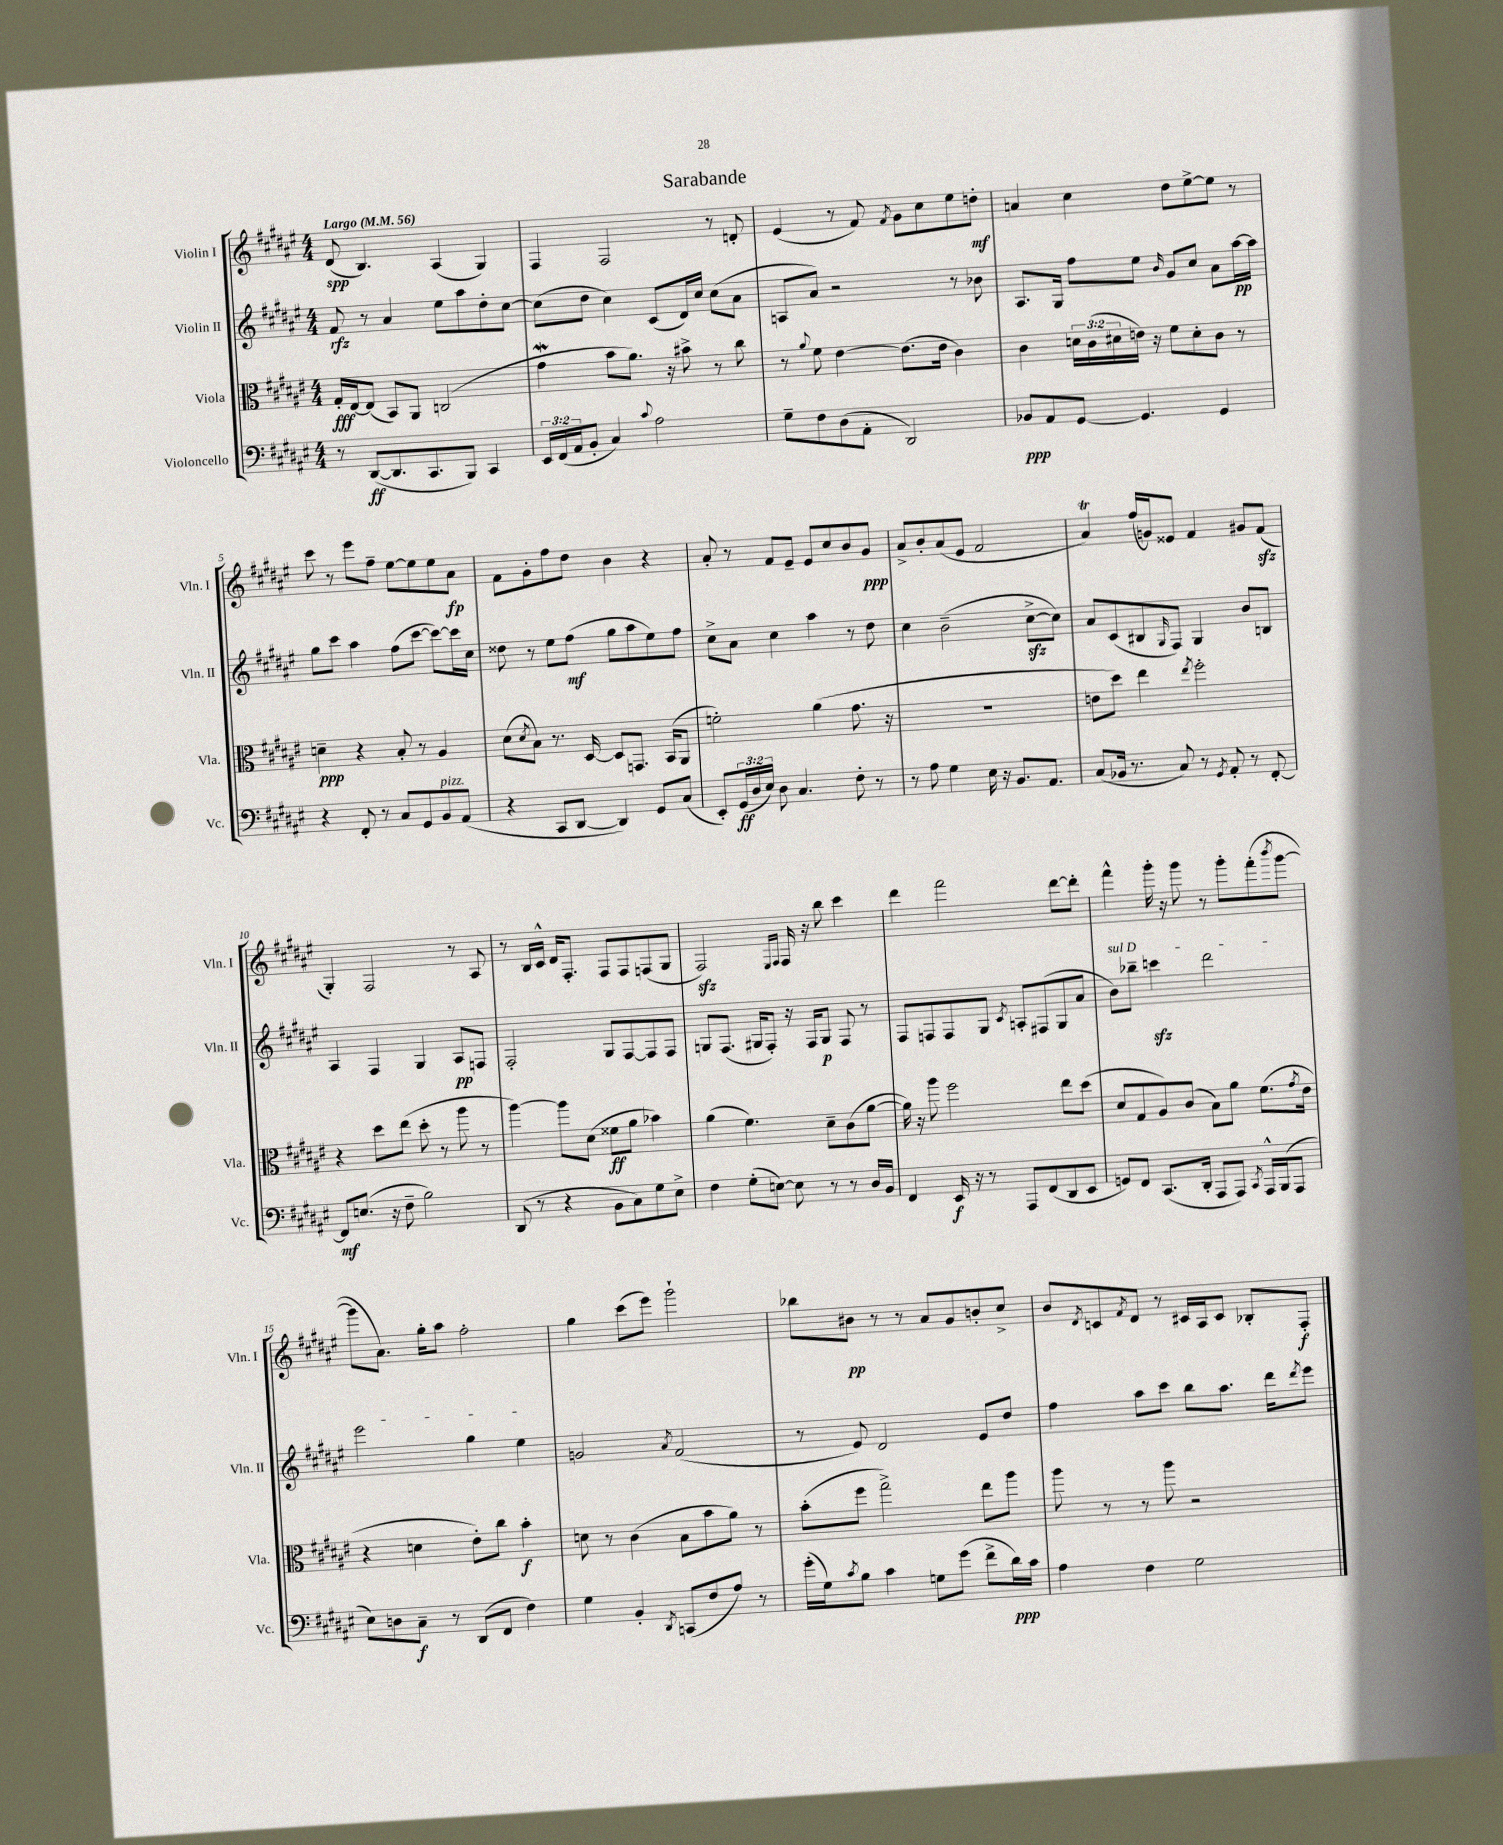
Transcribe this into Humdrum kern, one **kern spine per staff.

**kern	**dynam	**kern	**dynam	**kern	**dynam	**kern	**dynam
*part4	*part4	*part3	*part3	*part2	*part2	*part1	*part1
*staff4	*staff4	*staff3	*staff3	*staff2	*staff2	*staff1	*staff1
*I"Violoncello	*	*I"Viola	*	*I"Violin II	*	*I"Violin I	*
*I'Vc.	*	*I'Vla.	*	*I'Vln. II	*	*I'Vln. I	*
*clefF4	*	*clefC3	*	*clefG2	*	*clefG2	*
*k[f#c#g#d#a#e#]	*	*k[f#c#g#d#a#e#]	*	*k[f#c#g#d#a#e#]	*	*k[f#c#g#d#a#e#]	*
*M4/4	*	*M4/4	*	*M4/4	*	*M4/4	*
*MM56	*	*MM56	*	*MM56	*	*MM56	*
=1	=1	=1	=1	=1	=1	=1	=1
!	!	!	!	!	!	!LO:TX:a:B:t=Largo	!
8r	.	16G#'/LL	fff	8f#/	rfz	(8d#/	spp
.	.	[16E#/J	.	.	.	.	.
([8DD#/L	ff	(8E#/J]	.	8r	.	4.B/)	.
8.DD#/]	.	8BB/L)	.	4a#/	.	.	.
.	.	8AA#/J	.	.	.	.	.
8.CC#/	.	.	.	.	.	.	.
.	.	(2Cn/	.	8ee#\L	.	(4A#/	.
8BBB/J)	.	.	.	8aa#\	.	.	.
4CC#/	.	.	.	8dd#'\	.	4G#/)	.
.	.	.	.	[8cc#\J	.	.	.
=2	=2	=2	=2	=2	=2	=2	=2
24EE#/LL	.	4g#W\	.	(8cc#\L]	.	4F#/	.
(24FF#/	.	.	.	.	.	.	.
24AA#/J	.	.	.	.	.	.	.
8BB'/J	.	.	.	8dd#\J	.	.	.
4C#/)	.	8b\L	.	4cc#\)	.	2F#/	.
.	.	8.a#\J)	.	.	.	.	.
8qqc#/	.	.	.	.	.	.	.
2A#\	.	.	.	(8c#/L	.	.	.
.	.	16r	.	.	.	.	.
.	.	8b#X^\	.	16d#/L)	.	.	.
.	.	.	.	16cc#/JJ	.	.	.
.	.	8r	.	(8cc#\L	.	8r	.
.	.	8cc#\	.	8a#\J	.	8dn'/	.
=3	=3	=3	=3	=3	=3	=3	=3
8G#~\L	.	8r	.	8An/L	.	(4e#/	.
.	.	8qqa#/	.	.	.	.	.
8F#\	.	8f#\	.	8a#/J)	.	.	.
(8D#\	.	[4e#\	.	2r	.	8r	.
8AA#'\J	.	.	.	.	.	8f#/)	.
.	.	.	.	.	.	8qf#/	.
2DD#/)	.	(8.e#\L]	.	.	.	8g#\L	.
.	.	.	.	.	.	8cc#\	.
.	.	16e#\Jk	.	.	.	.	.
.	.	4c#\)	.	8r	.	8ee#\	.
.	.	.	.	8b-X\	.	8ddn'\J	mf
=4	=4	=4	=4	=4	=4	=4	=4
8BB-X/L	ppp	4c#\	.	8.A#/L	.	4an/	.
8AA#/	.	.	.	.	.	.	.
.	.	.	.	16G#/Jk	.	.	.
[8GG#/J	.	24dn\LL	.	8ff#\L	.	4cc#\	.
.	.	(24c#\	.	.	.	.	.
.	.	24d#X\	.	.	.	.	.
4.GG#/]	.	16en\JJ)	.	8ee#\J	.	.	.
.	.	16r	.	.	.	.	.
.	.	.	.	16qqb/	.	.	.
.	.	8f#\L	.	8g#/L	.	8dd#\L	.
.	.	8d#'\	.	8cc#/J	.	[8ee#^\	.
4GG#/	.	8c#\J	.	8a#\L	.	8ee#\J]	.
.	.	8r	.	[16aa#\L	pp	8r	.
.	.	.	.	16aa#\JJ]	.	.	.
!!LO:LB:g=z
=5	=5	=5	=5	=5	=5	=5	=5
4r	.	4dn~\	ppp	8gg#\L	.	8ccc#\	.
.	.	.	.	8ccc#\J	.	8r	.
8FF#'/	.	4r	.	4aa#\	.	8eee#\L	.
8r	.	.	.	.	.	8ff#~\J	.
8C#/L	.	8B'/	.	(8ff#\L	.	[8ee#\L	.
8GG#/	.	8r	.	[8ccc#\J	.	8ee#\]	.
!LO:TX:a:i:t=pizz.	!	!	!	!	!	!	!
8BB/	.	4A#/	.	8ccc#\L_)	.	8ee#\	.
(8AA#/J	.	.	.	16ccc#\L]	.	8a#\J	fp
.	.	.	.	16cc#\JJ	.	.	.
=6	=6	=6	=6	=6	=6	=6	=6
4r	.	(8d#\L	.	8dd##X\	.	8f#\L	.
.	.	8qd#/	.	.	.	.	.
.	.	8B\J)	.	8r	.	8g#'\	.
8CC#/L	.	8.r	.	8ee#\L	.	8ff#\	.
[8DD#/J	.	.	.	(8ff#\J	mf	8dd#\J	.
.	.	[16D#/	.	.	.	.	.
4DD#/])	.	8D#/L]	.	8gg#\L	.	4b\	.
.	.	8.GGn/J	.	8aa#\	.	.	.
8GG#/L	.	.	.	8ee#\)	.	4r	.
.	.	(16BB/KL	.	.	.	.	.
(8C#/J	.	8AA#/J	.	8ff#\J	.	.	.
=7	=7	=7	=7	=7	=7	=7	=7
8EE#'/L)	.	2fn'\)	.	8cc#^\L	.	8a#'/	.
(24GG#/L	ff	.	.	8a#\J	.	8r	.
24D#/	.	.	.	.	.	.	.
24E#/JJ)	.	.	.	.	.	.	.
8D#\	.	.	.	4cc#\	.	8f#/L	.
4.C#/	.	.	.	.	.	8e#~/J	.
.	.	(4a#\	.	4aa#\	.	8e#/L	.
.	.	.	.	.	.	8cc#/	.
8F#'\	.	8.g#\	.	8r	.	8b/	.
8r	.	.	.	8dd#\	.	8g#/J	ppp
.	.	16r	.	.	.	.	.
=8	=8	=8	=8	=8	=8	=8	=8
8r	.	1r	.	4cc#\	.	8a#^/L	.
8A#\	.	.	.	.	.	8b'/	.
4G#\	.	.	.	(2b~\	.	(8a#/	.
.	.	.	.	.	.	8e#/J	.
16E#\	.	.	.	.	.	2f#/	.
16r	.	.	.	.	.	.	.
8.BB/L	.	.	.	.	.	.	.
.	.	.	.	[8cc#zz^\L	.	.	.
8.AA#/J	.	.	.	.	.	.	.
.	.	.	.	8cc#\J])	.	.	.
=9	=9	=9	=9	=9	=9	=9	=9
(8C#/L	.	8en\L	.	8a#/L	.	4a#t/)	.
16BB-X/Jk	.	8dd#\J)	.	(8c#/	.	.	.
8.r	.	.	.	.	.	.	.
.	.	4ee#\	.	8B#X/	.	(16ff#/LL	.
.	.	.	.	.	.	16gn/J)	.
.	.	.	.	16qqG#/	.	.	.
8C#/)	.	.	.	8F#/J)	.	8e##X/J	.
.	.	8qee#/	.	.	.	.	.
8r	.	2ff#'\	.	4G#/	.	4f#/	.
8qGG#/	.	.	.	.	.	.	.
8AA#'/	.	.	.	.	.	.	.
8r	.	.	.	8b/L	.	8g#X/L	.
[8FF#'/	.	.	.	8Bn/J	.	(8f#zz/J	.
!!LO:LB:g=z
=10	=10	=10	=10	=10	=10	=10	=10
8FF#/L]	mf	4r	.	4A#/	.	4G#'/)	.
(8.En/J	.	.	.	.	.	.	.
.	.	8dd#\L	.	4F#/	.	2F#/	.
16r	.	.	.	.	.	.	.
8F#~\	.	(8ee#\J	.	.	.	.	.
2B\)	.	8dd#'\	.	4G#/	.	.	.
.	.	8r	.	.	.	.	.
.	.	8aa#\	.	8A#/L	pp	8r	.
.	.	8r	.	8Fn/J	.	8A#/	.
=11	=11	=11	=11	=11	=11	=11	=11
(8DD#/	.	[4aa#\)	.	2F#'/	.	8r	.
8r	.	.	.	.	.	16B/LL	.
.	.	.	.	.	.	16c#^^/JJ	.
4r	.	8aa#\L]	.	.	.	16d#/KL	.
.	.	.	.	.	.	8.F#'/J	.
.	.	(8d#\J	.	.	.	.	.
8BB\L	.	8f##X\L	ff	8G#/L	.	8F#/L	.
8C#\)	.	8a#\J	.	[8F#/	.	8F#/	.
8G#\	.	4b-X\)	.	8F#/]	.	(8Fn/	.
8E#^\J	.	.	.	8F#/J	.	8G#/J	.
=12	=12	=12	=12	=12	=12	=12	=12
4F#\	.	(4a#\	.	8Gn/L	.	2F#zz/)	.
.	.	.	.	(8.F#/J	.	.	.
(8G#'\L	.	4.f#\)	.	.	.	.	.
.	.	.	.	16G#X/KL	.	.	.
[8En\J)	.	.	.	8F#'/J)	.	.	.
.	.	.	.	.	.	16qqE#/LL	.
.	.	.	.	.	.	16qqF#/JJ	.
8E\]	.	.	.	16r	.	16F#/	.
.	.	.	.	16F#/KL	.	16r	.
8r	.	8d#~\L	.	8G#/J	p	8bb\	.
8r	.	(8c#\	.	8F#/	.	4ccc#\	.
16D#/LL	.	[8a#\J	.	8r	.	.	.
16BB/JJ	.	.	.	.	.	.	.
=13	=13	=13	=13	=13	=13	=13	=13
4FF#/	.	16a#\])	.	8F#/L	.	4ddd#\	.
.	.	16r	.	.	.	.	.
.	.	8aa#\	.	8Fn/	.	.	.
16EE#/	f	2ff#\	.	8F/	.	2fff#\	.
16r	.	.	.	.	.	.	.
8r	.	.	.	8G#/J	.	.	.
.	.	.	.	8qc#/	.	.	.
8AAA#/L	.	.	.	8An'/L	.	.	.
(8FF#/	.	.	.	(8F#X/	.	.	.
8DD#/	.	8ee#\L	.	8G#/	.	[8ddd#\L	.
8EE#/J	.	(8dd#\J	.	8a#/J	.	8ddd#'\J]	.
=14	=14	=14	=14	=14	=14	=14	=14
!	!	!	!	!LO:TX:a:i:t=sul D	!	!	!
8GGn/L)	.	8d#/L	.	8b\L)	.	4fff#^^\	.
8FF#/J	.	8G#/	.	8bb-X~\J	.	.	.
(8.CC#/L	.	8A#/)	.	4cccnzz\	.	16ggg#'\	.
.	.	.	.	.	.	16r	.
.	.	(8c#/J	.	.	.	8ggg#\	.
16DD#'/Jk	.	.	.	.	.	.	.
8AAA#/L	.	8B\L)	.	2ddd#\	.	8r	.
8AAA#/J)	.	8a#\J	.	.	.	8ggg#'\L	.
8qCC#/	.	.	.	.	.	.	.
16AAA#^^/LL	.	(8.f#\L	.	.	.	(8fff#'\	.
(16BBB/J	.	.	.	.	.	.	.
.	.	.	.	.	.	8qbbb/	.
8AAA#/J	.	.	.	.	.	[8ggg#\J	.
.	.	8qg#/	.	.	.	.	.
.	.	16e#\Jk	.	.	.	.	.
!!LO:LB:g=z
=15	=15	=15	=15	=15	=15	=15	=15
8E#\L)	.	4r	.	2eee#\	.	8ggg#\L]	.
8Dn\	.	.	.	.	.	8.a#\J)	.
8C#~\J	f	4dn\	.	.	.	.	.
.	.	.	.	.	.	16gg#'\KL	.
8r	.	.	.	.	.	8aa#\J	.
(8DD#/L	.	8e#'\L)	.	4gg#\	.	2ff#'\	.
8FF#/J	.	8cc#\J	.	.	.	.	.
4F#\)	.	4b'\	f	4ee#\	.	.	.
=16	=16	=16	=16	=16	=16	=16	=16
4G#\	.	8dn\	.	2gn/	.	4gg#\	.
.	.	8r	.	.	.	.	.
4BB'/	.	(4c#\	.	.	.	(8ccc#\L	.
.	.	.	.	.	.	8eee#\J)	.
8qDD#/	.	.	.	8qa#/	.	.	.
(8CCn/L	.	8B\L	.	(2f#/	.	2ggg#`\	.
8F#/	.	8b\	.	.	.	.	.
8A#/J)	.	8a#\J)	.	.	.	.	.
8r	.	8r	.	.	.	.	.
=17	=17	=17	=17	=17	=17	=17	=17
(16g#'\LL	.	(8b'\L	.	8r	.	8bb-X\L	.
16G#\J)	.	.	.	.	.	.	.
8qc#/	.	.	.	.	.	.	.
8B\J	.	8ff#\J	.	8e#/)	.	8b#X\J	pp
4c#\	.	2gg#^\)	.	2d#/	.	8r	.
.	.	.	.	.	.	8r	.
8Gn\L	.	.	.	.	.	8a#/L	.
(8g#\J	.	.	.	.	.	8g#/	.
8f#^\L	.	8ee#\L	.	8e#/L	.	8bn'/	.
16d#\L)	ppp	8aa#\J	.	8dd#/J	.	8cc#^/J	.
16c#\JJ	.	.	.	.	.	.	.
=18	=18	=18	=18	=18	=18	=18	=18
4A#\	.	8aa#\	.	4ff#\	.	8b/L	.
.	.	.	.	.	.	8qd#/	.
.	.	8r	.	.	.	8cn/	.
.	.	.	.	.	.	8qf#/	.
4F#\	.	8r	.	8aa#\L	.	8d#/J	.
.	.	8aa#\	.	8ccc#\J	.	8r	.
2G#\	.	2r	.	8bb\L	.	16c#X/LL	.
.	.	.	.	.	.	16A#/J	.
.	.	.	.	8.aa#\J	.	8c#/J	.
.	.	.	.	.	.	8B-X'/L	.
.	.	.	.	16ddd#\KL	.	.	.
.	.	.	.	8qddd#/	.	.	.
.	.	.	.	8eee#\J	.	8F#'/J	f
==	==	==	==	==	==	==	==
*-	*-	*-	*-	*-	*-	*-	*-
